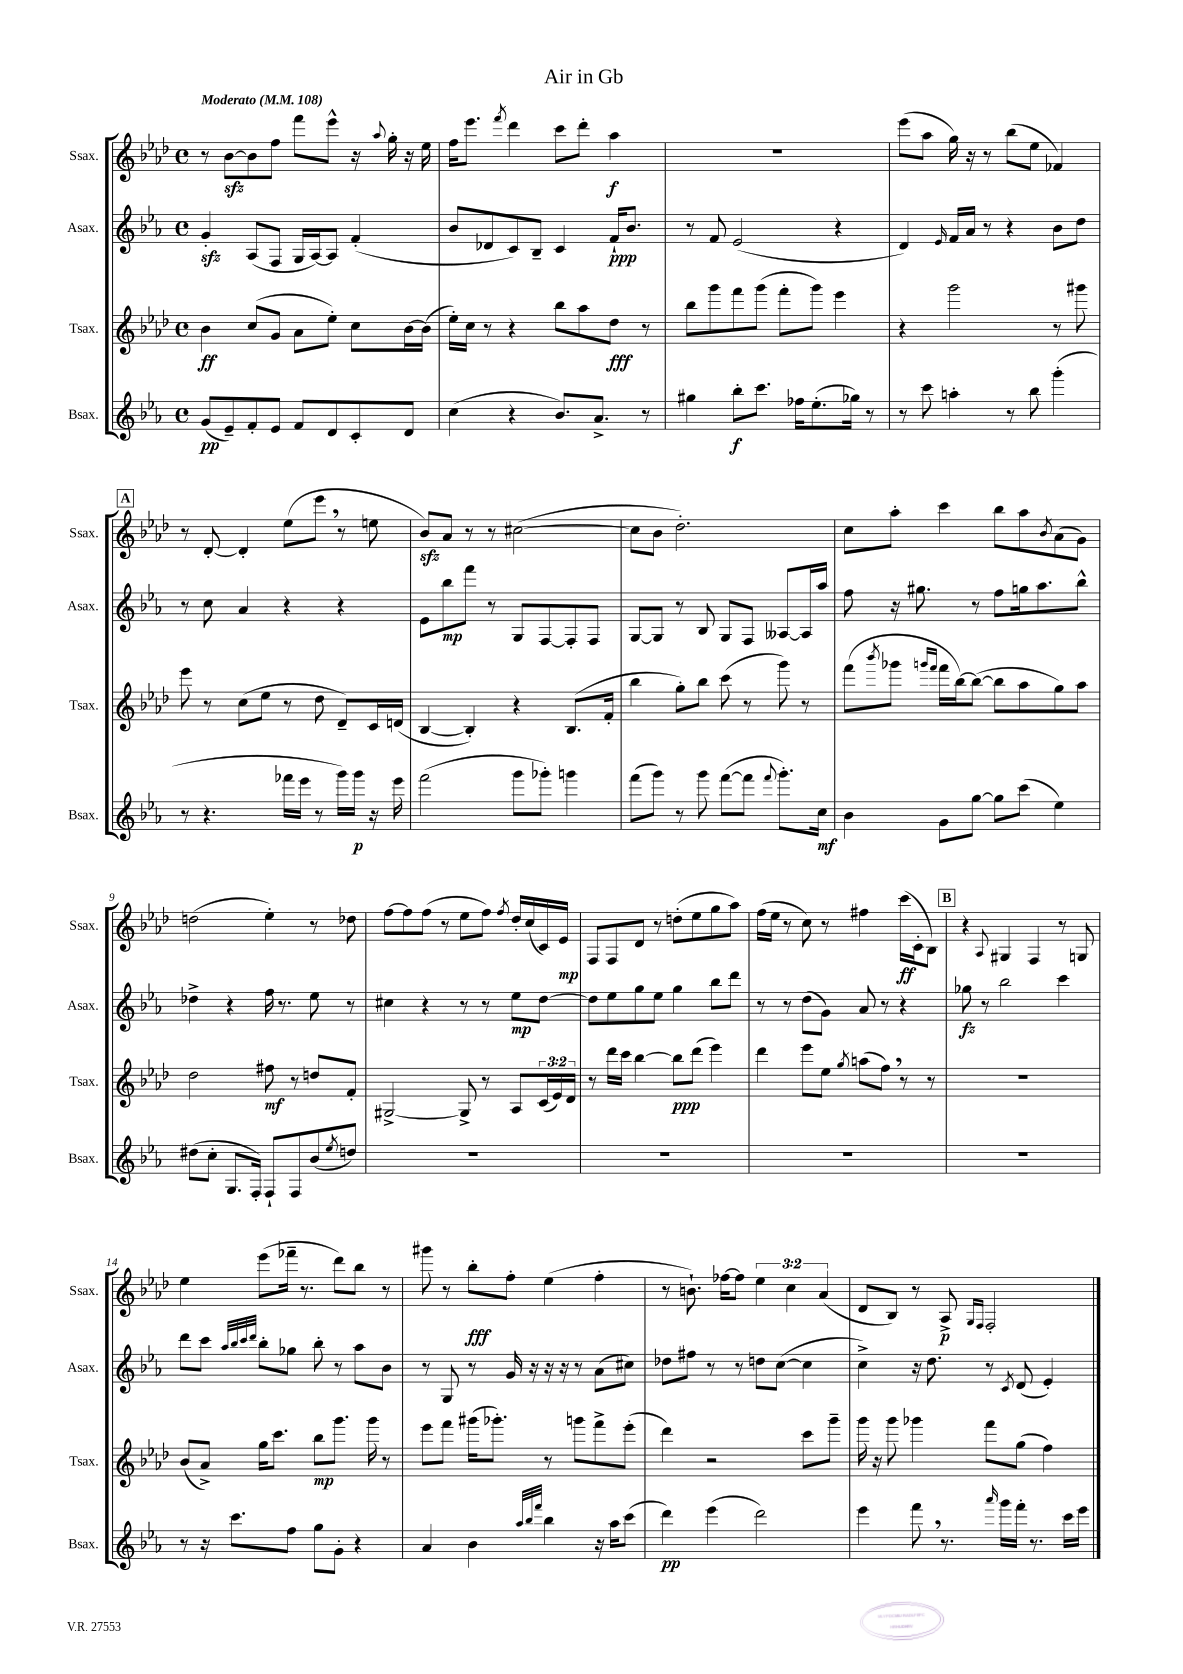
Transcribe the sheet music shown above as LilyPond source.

\header { title = "Air in Gb" }
<<
\new StaffGroup <<
\new Staff = "s0" \with { instrumentName = "Ssax." shortInstrumentName = "Ssax." } {
    \clef treble \key aes \major \defaultTimeSignature \time 4/4 \override Staff.TupletNumber.text = #tuplet-number::calc-fraction-text \tempo "Moderato" 4 = 108
    r8 bes'8~\sfz bes'8 f''8 f'''8 ees'''8-^ r16 \appoggiatura { aes''8 } g''16-. r16 ees''16 |
    f''16 ees'''8. \acciaccatura { f'''8 } des'''4 c'''8 des'''8-. aes''4\f |
    R1 |
    ees'''8( aes''8 g''16) r16 r8 bes''8( ees''8 fes'4) |
    \mark \markup { \box "A" } r8 des'8~-. des'4-. ees''8( ees'''8 \breathe r8 e''8 |
    bes'8\sfz) aes'8 r8 r8 cis''2~( |
    cis''8 bes'8 des''2.-.) |
    c''8 aes''8-. c'''4 bes''8 aes''8 \acciaccatura { bes'8 } aes'8( g'8) |
    d''2( ees''4-.) r8 des''8 |
    f''8~ f''8 f''8( r8 ees''8 f''8) \acciaccatura { f''8 } des''16-. c''16( c'16) ees'16\mp |
    f8 f8 des'8 r8 d''8-.( ees''8 g''8 aes''8) |
    f''16( ees''16 r8 c''8) r8 fis''4 c'''16\ff( c'16-. bes8) |
    \mark \markup { \box "B" } r4 \appoggiatura { aes8 } gis4 f4 r8 g8 |
    ees''4 ees'''8( fes'''16-- r8. des'''8) bes''8 r8 |
    gis'''8 r8 bes''8-.\fff f''8-. ees''4( f''4-. |
    r8 b'8.-!) fes''16~ fes''8 \tuplet 3/2 { ees''4 c''4 aes'4( } |
    des'8 bes8) r8 aes8->\p \grace { g16 f16 } f2-. \bar "|." |
}
\new Staff = "s1" \with { instrumentName = "Asax." shortInstrumentName = "Asax." } {
    \clef treble \key ees \major \defaultTimeSignature \time 4/4
    g'4-.\sfz aes8( f8 g16 aes16~) aes8 f'4-.( |
    bes'8 des'8 c'8) bes8-- c'4 f'16-!\ppp bes'8. |
    r8 f'8 ees'2( r4 |
    d'4) \grace { ees'16 } f'16 aes'16 r8 r4 bes'8 d''8 |
    \mark \markup { \box "A" } r8 c''8 aes'4 r4 r4 |
    ees'8 bes''8\mp f'''8 r8 g8 f8~ f8-. f8 |
    g8~ g8 r8 bes8 g8 f8 aeses8~ aeses16 aes''16 |
    f''8 r16 gis''8. r8 f''8 g''16 aes''8. bes''8-^ |
    des''4-> r4 f''16 r8. ees''8 r8 |
    cis''4 r4 r8 r8 ees''8\mp d''8~ |
    d''8 ees''8 g''8 ees''8 g''4 bes''8 d'''8 |
    r8 r8 d''8( g'8) aes'8 r8 r4 |
    \mark \markup { \box "B" } ges''8\fz r8 bes''2 c'''4 |
    d'''8 c'''8 \grace { aes''32 bes''32 c'''32 d'''32 } bes''8-. ges''8 bes''8-. r8 aes''8 bes'8 |
    r8 g8 r8 g'16 r16 r16 r16 r8 aes'8( cis''8) |
    des''8 fis''8 r8 r8 d''8 c''8~( c''4 |
    c''4->) r16 d''8. r8 \acciaccatura { c'8 } d'8( ees'4-.) \bar "|." |
}
\new Staff = "s2" \with { instrumentName = "Tsax." shortInstrumentName = "Tsax." } {
    \clef treble \key aes \major \defaultTimeSignature \time 4/4 \override Staff.TupletNumber.text = #tuplet-number::calc-fraction-text
    bes'4\ff c''8( g'8 aes'8 ees''8-.) c''8 bes'16~ bes'16( |
    ees''16-.) c''16 r8 r4 bes''8 aes''8 des''8\fff r8 |
    bes''8 g'''8 f'''8 g'''8( f'''8-. g'''8) ees'''4 |
    r4 g'''2 r8 gis'''8 |
    \mark \markup { \box "A" } ees'''8 r8 c''8( ees''8 r8 des''8 des'8--) c'16 d'16( |
    bes4~ bes4-.) r4 bes8.( f'16-. |
    bes''4 g''8-.) bes''8 c'''8( r8 g'''8) r8 |
    f'''8( \acciaccatura { bes'''8 } ges'''8 \grace { g'''16 f'''16 } f'''16 bes''16~) bes''8~( bes''8 aes''8 g''8) aes''8 |
    des''2 fis''8\mf r8 d''8 f'8-. |
    gis2~-> gis8-> r8 aes8 \tuplet 3/2 { c'16( ees'16) des'16 } |
    r8 des'''16 c'''16 bes''4~ bes''8\ppp des'''8( ees'''4) |
    des'''4 ees'''8 ees''8 \acciaccatura { g''8 } a''8( f''8) \breathe r8 r8 |
    \mark \markup { \box "B" } R1 |
    bes'8( aes'8->) g''16 c'''8. bes''8\mp g'''8. g'''16 r8 |
    ees'''8 f'''8 gis'''16( ges'''8.-.) r8 g'''8 f'''8-> ees'''8-.( |
    des'''4) r2 c'''8 g'''8-- |
    g'''16 r16 g'''8 ges'''4 f'''8 g''8( f''4) \bar "|." |
}
\new Staff = "s3" \with { instrumentName = "Bsax." shortInstrumentName = "Bsax." } {
    \clef treble \key ees \major \defaultTimeSignature \time 4/4
    g'8\pp( ees'8--) f'8-. ees'8 f'8 d'8 c'8-. d'8 |
    c''4( r4 bes'8.) aes'8.-> r8 |
    gis''4 bes''8-.\f c'''8. fes''16 ees''8.-.( ges''16) r8 |
    r8 c'''8 a''4-. r8 bes''8 g'''4-.( |
    \mark \markup { \box "A" } r8 r4. fes'''16 ees'''16 r8 g'''16) g'''16\p r16 ees'''16 |
    f'''2( g'''8 ges'''8-.) g'''4 |
    f'''8( g'''8) r8 g'''8 f'''8~( f'''8 \appoggiatura { f'''8 } g'''8.-.) c''16\mf |
    bes'4 g'8 g''8~ g''8 c'''8( ees''4) |
    dis''8( c''8-. g8. f16-.) f8-! f8 bes'8( \acciaccatura { ees''8 } d''8) |
    R1 |
    R1 |
    R1 |
    \mark \markup { \box "B" } R1 |
    r8 r16 c'''8. f''8 g''8 g'8-. r4 |
    aes'4 bes'4 \grace { aes''32 bes''32 f'''32 } bes''4 r16 aes''16 c'''8( |
    d'''4\pp) ees'''4( d'''2) |
    ees'''4 f'''8 \breathe r8. \grace { aes'''16 } g'''16 f'''16-. r8. c'''16 ees'''16 \bar "|." |
}
>>
>>
